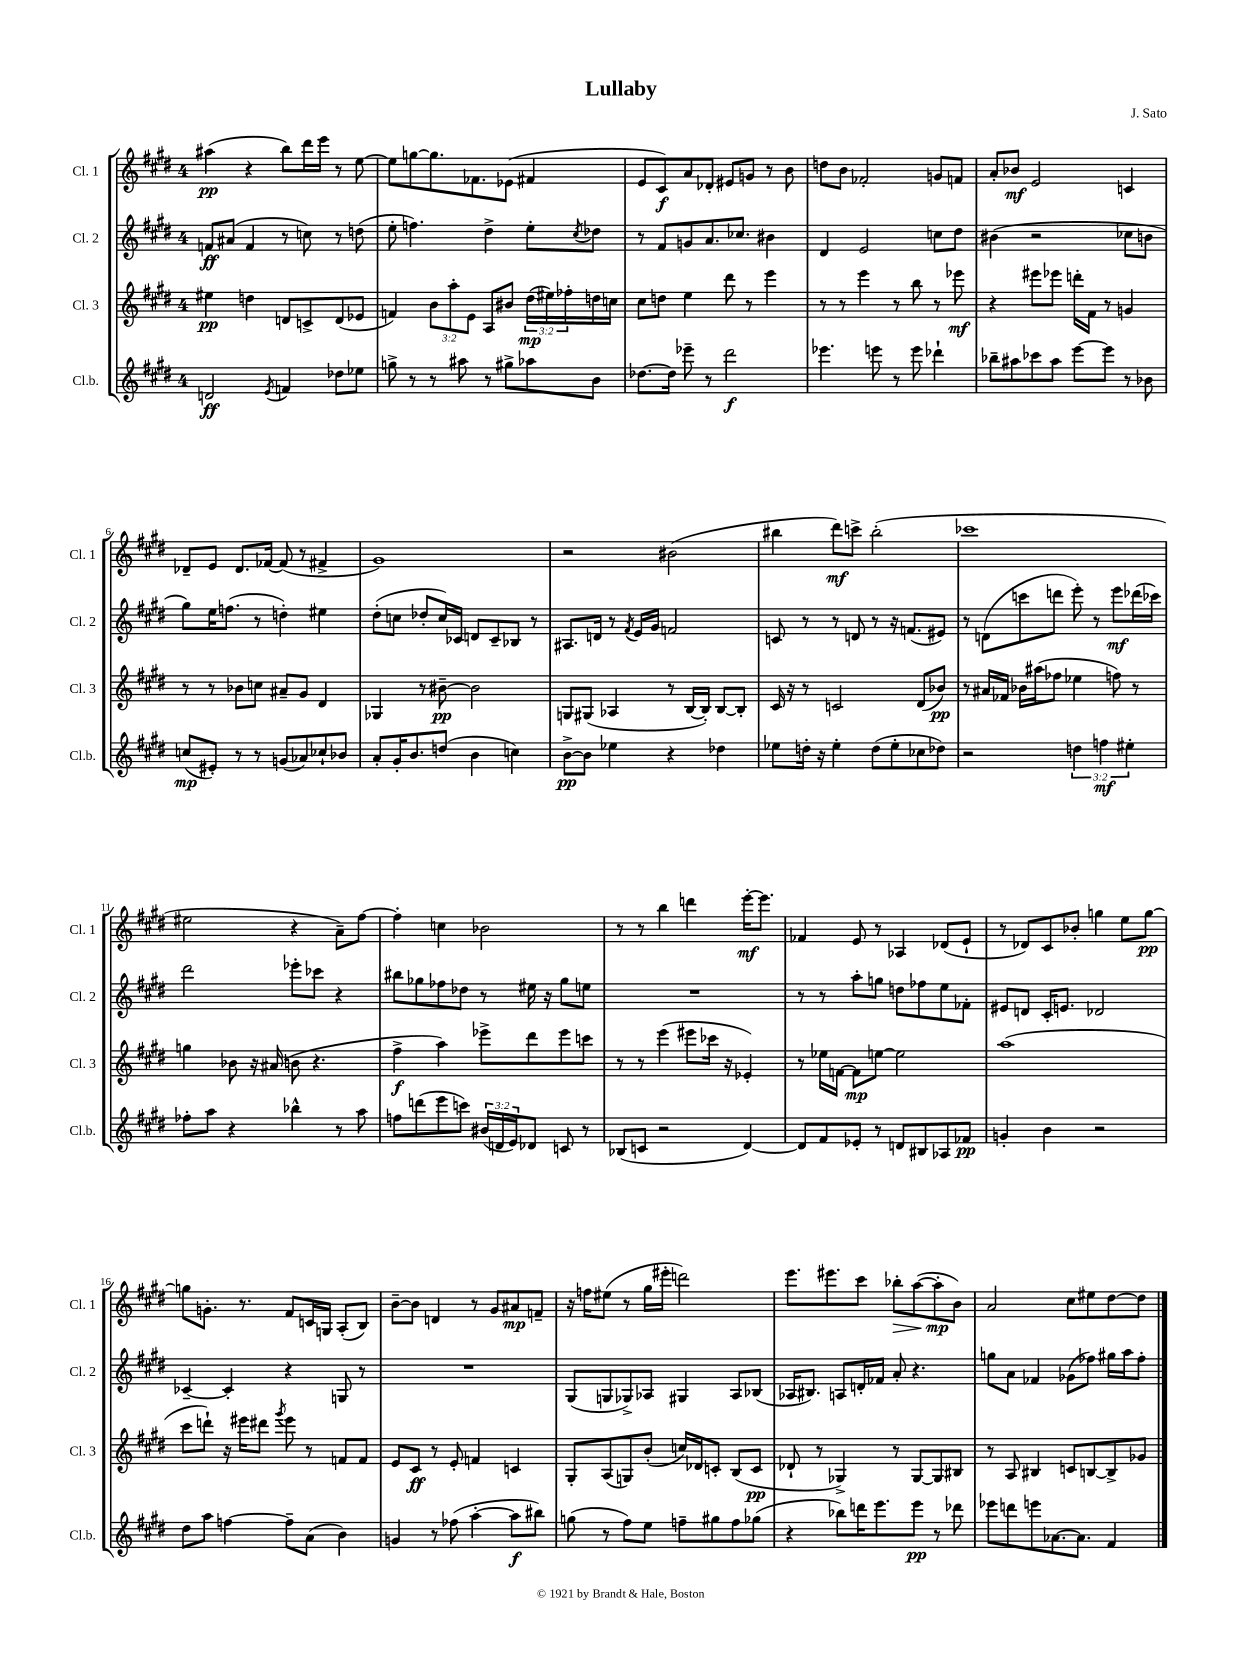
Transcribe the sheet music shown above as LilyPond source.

\header { title = "Lullaby" composer = "J. Sato" }
<<
\new StaffGroup <<
\new Staff = "s0" \with { instrumentName = "Cl. 1" shortInstrumentName = "Cl. 1" } {
    \clef treble \key e \major \once \override Staff.TimeSignature.style = #'single-digit \time 4/4
    ais''4\pp( r4 b''8) dis'''16 e'''16 r8 e''8~ |
    e''8 g''8~ g''8. fes'8. ees'8( fis'4 |
    e'8 cis'8\f) a'8 des'8-. eis'8 g'8 r8 b'8 |
    d''8 b'8 fes'2-. g'8 f'8 |
    a'8-. bes'8\mf e'2 c'4 |
    des'8-- e'8 des'8. fes'16~ fes'8( r8 fis'4-> |
    gis'1) |
    r2 bis'2( |
    bis''4 dis'''8\mf) c'''8-> bis''2-.( |
    ces'''1 |
    eis''2 r4 a'8--) fis''8~ |
    fis''4-. c''4 bes'2 |
    r8 r8 b''4 d'''4 e'''16~-.\mf e'''8. |
    fes'4 e'8 r8 aes4 des'8( e'8-! |
    r8 des'8) cis'8 bes'8-. g''4 e''8 g''8~\pp |
    g''8 g'8.-. r8. fis'8 c'16 g16 a8-.( b8) |
    b'8~-- b'8 d'4 r8 gis'8 ais'8\mp f'8-- |
    r16 f''16 eis''8( r8 gis''16 eis'''16-. d'''2) |
    e'''8. eis'''8. cis'''8 bes''8-.\> a''8~( a''8-.\mp\! b'8) |
    a'2 cis''8 eis''8 dis''8~ dis''8 \bar "|." |
}
\new Staff = "s1" \with { instrumentName = "Cl. 2" shortInstrumentName = "Cl. 2" } {
    \clef treble \key e \major \once \override Staff.TimeSignature.style = #'single-digit \time 4/4
    f'8\ff ais'8( f'4 r8 c''8) r8 d''8( |
    e''8-. f''4.) dis''4-> e''8-. \acciaccatura { cis''8 } des''8 |
    r8 fis'8 g'8 a'8. ces''8. bis'4 |
    dis'4 e'2 c''8 dis''8 |
    bis'4( r2 ces''8 b'8 |
    gis''8) e''16 f''8.( r8 d''4-.) eis''4 |
    dis''8-.( c''8 des''8-. c''16) ces'16 d'8 ces'8-- bes8 r8 |
    ais8. d'16 r8 \acciaccatura { fis'8 } e'16 gis'16 f'2 |
    c'8 r8 r8 d'8 r8 r16 f'8.( eis'8) |
    r8 d'8( c'''8 d'''8 e'''8-.) r8 e'''8\mf des'''16( ces'''16) |
    dis'''2 ees'''8-. ces'''8 r4 |
    bis''8 ges''8 fes''8 des''8 r8 eis''16 r16 ges''8 e''8 |
    R1 |
    r8 r8 a''8-. g''8 d''8 fes''8 e''8 fes'8-. |
    eis'8 d'8 cis'16-. e'8. des'2 |
    ces'4~-- ces'4-. r4 g8 r8 |
    R1 |
    gis8( g8 ges8->) aes8 gis4 aes8 bes8( |
    aes16 bis8.) a8 d'16-. fes'16 a'8-. r4. |
    g''8 a'8 fes'4 ges'8( fes''8) gis''16 a''16 fes''8-. \bar "|." |
}
\new Staff = "s2" \with { instrumentName = "Cl. 3" shortInstrumentName = "Cl. 3" } {
    \clef treble \key e \major \once \override Staff.TimeSignature.style = #'single-digit \time 4/4 \override Staff.TupletNumber.text = #tuplet-number::calc-fraction-text
    eis''4\pp d''4 d'8 c'8-> d'8( ees'8 |
    f'4) \tuplet 3/2 { b'8 a''8-. e'8 } a8 bis'8 \tuplet 3/2 { dis''16\mp( eis''16) fes''16-. } d''16 c''16 |
    cis''8 d''8 e''4 dis'''8 r8 e'''4 |
    r8 r8 e'''4 r8 b''8 r8 ees'''8\mf |
    r4 eis'''8 ees'''8 d'''16-. fis'16 r8 g'4 |
    r8 r8 bes'8 c''8 ais'8-- gis'8 dis'4 |
    ges4 r8 bis'8~--\pp bis'2 |
    g8 gis8( aes4 r8 b16~ b16-.) b8~ b8-. |
    cis'16 r16 r8 c'2 dis'8( bes'8\pp) |
    r8 ais'16 fes'16 bes'16 ais''16( fes''8 ees''4 f''8) r8 |
    g''4 bes'8 r16 ais'16( b'8 r4. |
    fis''4->\f a''4) ees'''8-> dis'''8 ees'''8 c'''8 |
    r8 r8 e'''4( eis'''8 ces'''16 r16 ees'4-.) |
    r8 ees''16 f'16~ f'8\mp e''8~ e''2 |
    a''1( |
    cis'''8 d'''8-!) r16 eis'''16 dis'''8 \acciaccatura { gis'''8 } eis'''8 r8 f'8 f'8 |
    e'8 cis'8\ff r8 e'8-. f'4 c'4 |
    gis8-. a8( g8) b'8-.( c''16) des'16 c'8-. b8( c'8\pp |
    des'8-! r8 ges4->) r8 ges8~ ges8 bis8 |
    r8 a8 bis4 c'8 b8~ b8-> ges'8 \bar "|." |
}
\new Staff = "s3" \with { instrumentName = "Cl.b." shortInstrumentName = "Cl.b." } {
    \clef treble \key e \major \once \override Staff.TimeSignature.style = #'single-digit \time 4/4 \override Staff.TupletNumber.text = #tuplet-number::calc-fraction-text
    d'2\ff \acciaccatura { e'8 } f'4 des''8 ees''8 |
    g''8-> r8 r8 ais''8 r8 gis''8-> aes''8 b'8 |
    des''8.~ des''16 ees'''8-- r8 dis'''2\f |
    ees'''4. e'''8 r8 e'''8 des'''4-! |
    bes''8-- ais''8 ces'''8 ais''8 e'''8~ e'''8 r8 bes'8 |
    c''8\mp( eis'8-.) r8 r8 g'8( aes'8) ces''8-! bes'8 |
    a'8-. gis'16-. b'8. d''8( b'4 c''4) |
    b'8~->\pp b'8 ees''4 r4 des''4 |
    ees''8 d''16-. r16 ees''4-. d''8( ees''8-. ces''8 des''8) |
    r2 \tuplet 3/2 { d''4 f''4\mf eis''4-. } |
    fes''8-. a''8 r4 bes''4-^ r8 a''8 |
    f''8 d'''8( e'''8 c'''8) \tuplet 3/2 { bis'16( d'16 e'16) } des'8 c'8 r8 |
    bes8( c'8 r2 dis'4~) |
    dis'8 fis'8 ees'8-. r8 d'8 bis8 aes8 fes'8\pp |
    g'4-. b'4 r2 |
    dis''8 a''8 f''4~ f''8-- a'8( b'4) |
    g'4 r8 fes''8( a''4~-. a''8\f bis''8) |
    g''8( r8 fis''8) e''8 f''8-- gis''8 f''8 ges''8( |
    r4 bes''8) d'''16 e'''8. e'''8\pp r8 des'''8 |
    ees'''8 d'''8 e'''8 aes'8.~ aes'8. fis'4 \bar "|." |
}
>>
>>
